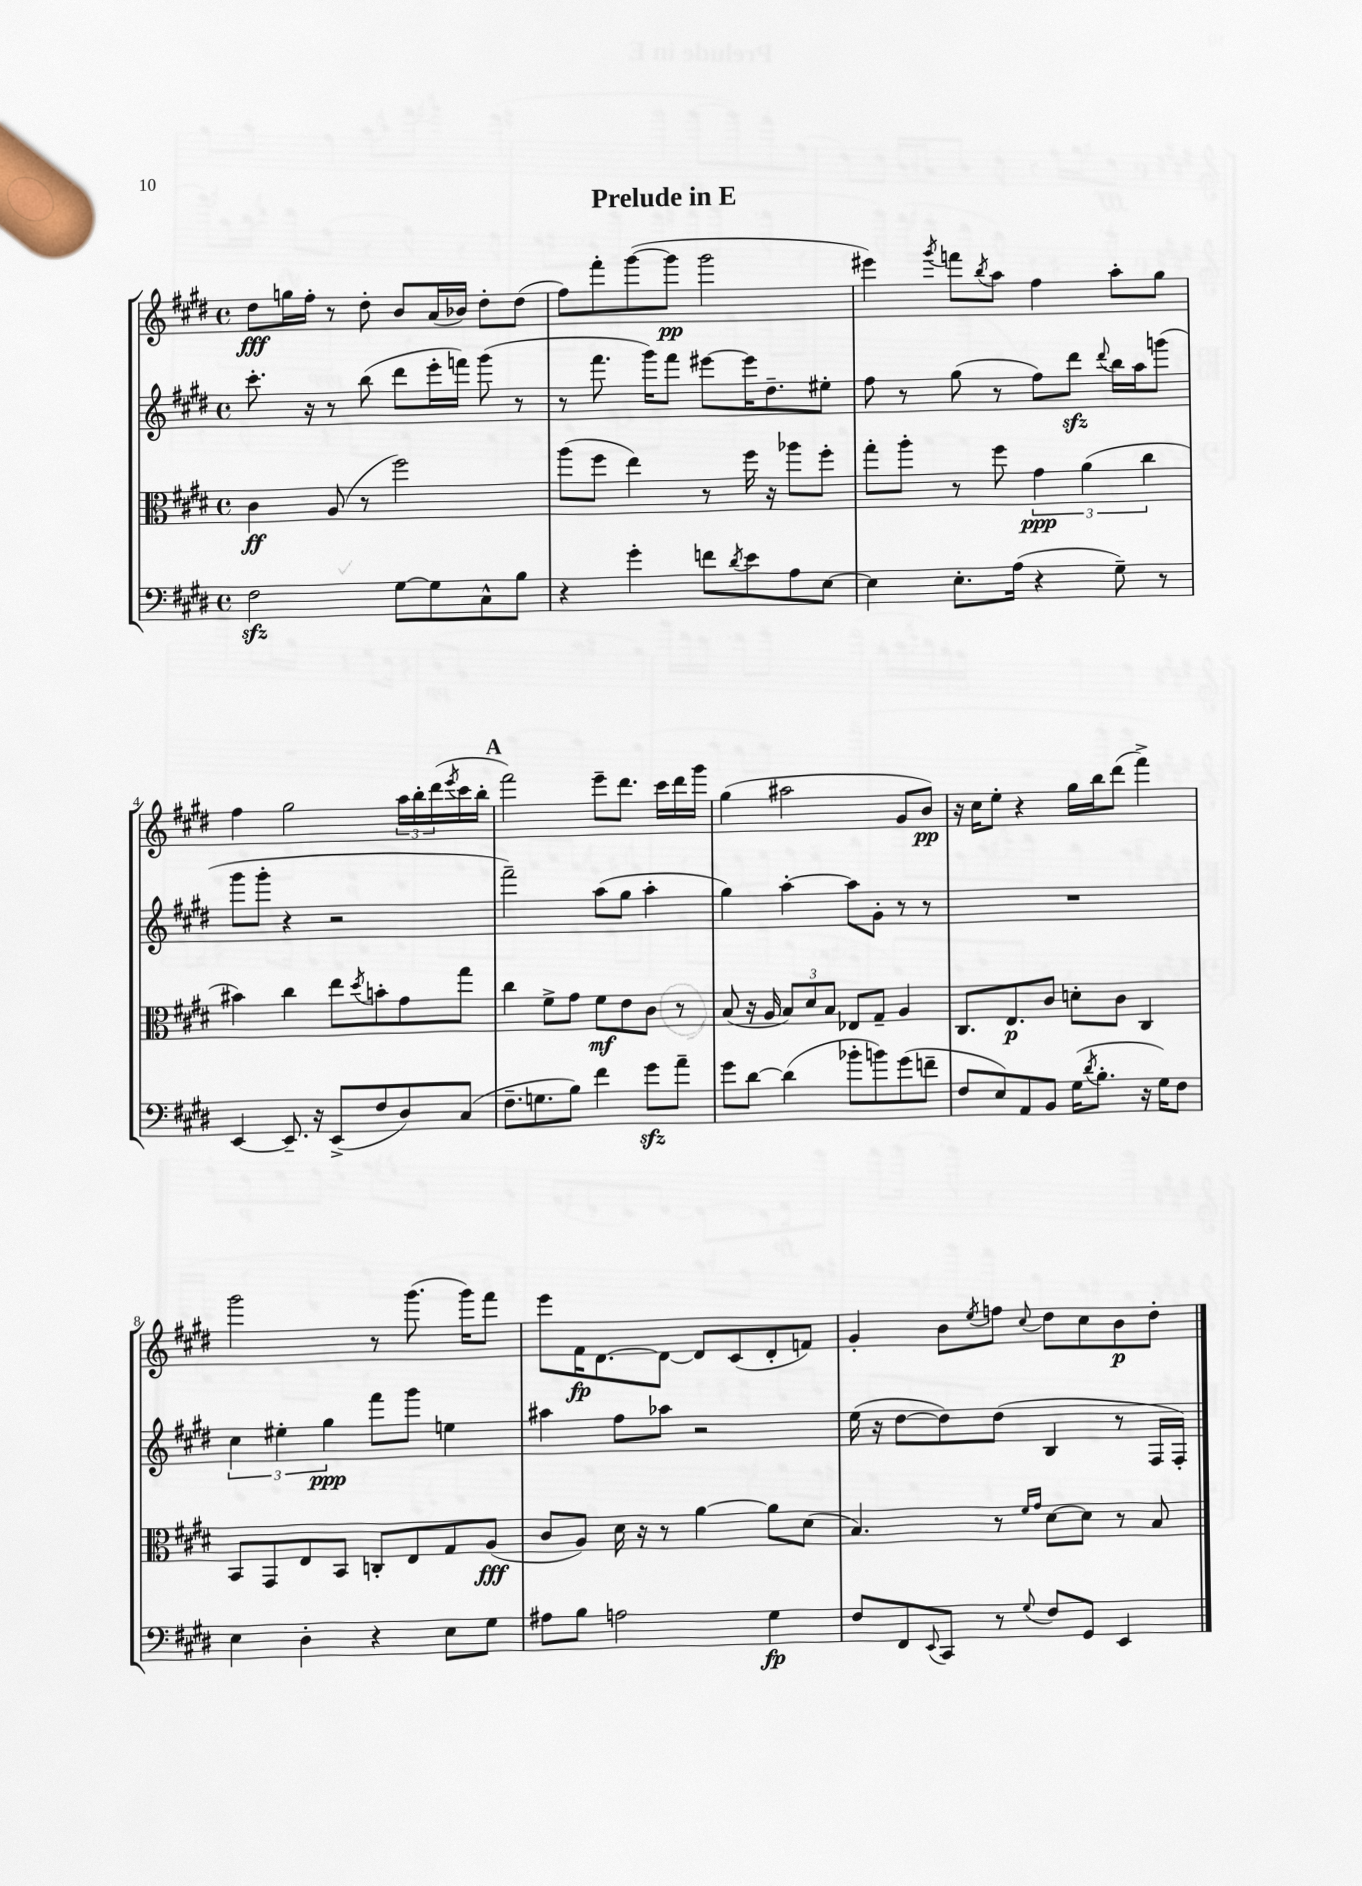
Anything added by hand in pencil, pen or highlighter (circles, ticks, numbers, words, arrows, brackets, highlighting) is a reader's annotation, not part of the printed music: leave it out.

**kern	**dynam	**kern	**dynam	**kern	**dynam	**kern	**dynam
*part4	*part4	*part3	*part3	*part2	*part2	*part1	*part1
*staff4	*staff4	*staff3	*staff3	*staff2	*staff2	*staff1	*staff1
*clefF4	*	*clefC3	*	*clefG2	*	*clefG2	*
*k[f#c#g#d#]	*	*k[f#c#g#d#]	*	*k[f#c#g#d#]	*	*k[f#c#g#d#]	*
*M4/4	*	*M4/4	*	*M4/4	*	*M4/4	*
*met(c)	*	*met(c)	*	*met(c)	*	*met(c)	*
=1	=1	=1	=1	=1	=1	=1	=1
2F#zz\	.	4c#\	ff	8.ccc#'\	.	8dd#\L	fff
.	.	.	.	.	.	16ggn\L	.
.	.	.	.	16r	.	16ff#'\JJ	.
.	.	(8A/	.	8r	.	8r	.
.	.	8r	.	(8bb\	.	8dd#'\	.
[8G#\L	.	2ff#\)	.	8ddd#\L	.	8b/L	.
8G#\]	.	.	.	16eee'\L	.	(16a/L	.
.	.	.	.	16fffn\JJ)	.	16b-X/JJ)	.
8C#^^\	.	.	.	(8ggg#\	.	8dd#'\L	.
8B\J	.	.	.	8r	.	(8dd#\J	.
=2	=2	=2	=2	=2	=2	=2	=2
4r	.	(8aa\L	.	8r	.	8ff#\L)	.
.	.	8ff#\J	.	8.fff#\	.	8fff#'\	.
4g#'\	.	4ee\)	.	.	.	([8ggg#\	.
.	.	.	.	16ggg#\KL)	.	.	.
.	.	.	.	8fff#\J	.	8ggg#\J]	pp
8fn\L	.	8r	.	[8eee#X\L	.	2ggg#\	.
8qd#/	.	.	.	.	.	.	.
8e\	.	16ff#\	.	16eee#\K]	.	.	.
.	.	16r	.	8.dd#~\	.	.	.
8A\	.	8aa-X\L	.	.	.	.	.
[8E\J	.	8ff#'\J	.	8ee#X'\J	.	.	.
=3	=3	=3	=3	=3	=3	=3	=3
4E\]	.	8gg#'\L	.	8ff#\	.	4eee#X\)	.
.	.	8aa'\J	.	8r	.	.	.
.	.	.	.	.	.	8qggg#/	.
8.E'\L	.	8r	.	(8gg#\	.	8fffn\L	.
.	.	.	.	.	.	8qbb/	.
.	.	8ff#\	.	8r	.	8aa\J	.
(16A\Jk	.	.	.	.	.	.	.
4r	.	6g#\	ppp	8ff#\L)	.	4ff#\	.
.	.	.	.	8ddd#zz\J	.	.	.
.	.	(6a\	.	.	.	.	.
.	.	.	.	8qqddd#/	.	.	.
8G#~\)	.	.	.	16bb\LL	.	8aa'\L	.
.	.	.	.	16aa\J	.	.	.
.	.	6cc#\	.	.	.	.	.
8r	.	.	.	(8gggn\J	.	8gg#\J	.
!!LO:LB:g=z
=4	=4	=4	=4	=4	=4	=4	=4
[4EE/	.	4b#X\)	.	8ggg#\L	.	4ff#\	.
.	.	.	.	8ggg#'\J	.	.	.
8.EE~/]	.	4cc#\	.	4r	.	2gg#\	.
16r	.	.	.	.	.	.	.
(8EE^/L	.	8ee\L	.	2r	.	.	.
.	.	8qdd#/	.	.	.	.	.
8F#/	.	8bn'\	.	.	.	.	.
8D#/)	.	8g#\	.	.	.	24aa\LL	.
.	.	.	.	.	.	24bb'\	.
.	.	.	.	.	.	(24ddd#\	.
.	.	.	.	.	.	8qeee/	.
(8C#/J	.	8gg#\J	.	.	.	16ccc#\	.
.	.	.	.	.	.	16bb'\JJ	.
!!LO:REH:place=s1:t=A
=5	=5	=5	=5	=5	=5	=5	=5
8.F#~\L	.	4cc#\	.	2fff#~\)	.	2fff#\)	.
8.Gn\	.	.	.	.	.	.	.
.	.	8f#^\L	.	.	.	.	.
8B\J)	.	8g#\J	.	.	.	.	.
4f#\	.	8f#\L	mf	(8aa\L	.	8eee~\L	.
.	.	8e\	.	8gg#\J	.	8.ddd#\J	.
8g#zz\L	.	8c#\J	.	4aa'\	.	.	.
.	.	.	.	.	.	16ccc#\LL	.
8a~\J	.	8r	.	.	.	16ddd#\	.
.	.	.	.	.	.	16ggg#\JJ	.
=6	=6	=6	=6	=6	=6	=6	=6
8g#\L	.	(8B/	.	4gg#\)	.	(4gg#\	.
[8d#\J	.	16r	.	.	.	.	.
.	.	16A/	.	.	.	.	.
(4d#\]	.	12B/L)	.	[4aa'\	.	2aa#X\	.
.	.	12d#/	.	.	.	.	.
.	.	12B/J	.	.	.	.	.
8b-X'\L	.	8E-X/L	.	8aa\L]	.	.	.
8bn\)	.	8G#~/J	.	8g#'\J	.	.	.
(8g#\	.	4A/	.	8r	.	8g#/L	.
8fn~\J	.	.	.	8r	.	8b/J)	pp
=7	=7	=7	=7	=7	=7	=7	=7
8F#/L	.	8.C#/L	.	1r	.	16r	.
.	.	.	.	.	.	16cc#\KL	.
8E/)	.	.	.	.	.	8ee'\J	.
.	.	8.E/	p	.	.	.	.
8AA/	.	.	.	.	.	4r	.
8BB/J	.	8c#/J	.	.	.	.	.
(16G#\KL	.	8dn'\L	.	.	.	16gg#\LL	.
8qd#/	.	.	.	.	.	.	.
8.B'\J	.	.	.	.	.	16bb\J	.
.	.	8c#\J	.	.	.	(8ddd#\J	.
16r	.	4C#/	.	.	.	4fff#^\)	.
16G#\KL)	.	.	.	.	.	.	.
8F#\J	.	.	.	.	.	.	.
!!LO:LB:g=z
=8	=8	=8	=8	=8	=8	=8	=8
4E\	.	8BB/L	.	6cc#\	.	2ggg#\	.
.	.	8GG#/	.	.	.	.	.
.	.	.	.	6ee#X'\	.	.	.
4D#'\	.	8E/	.	.	.	.	.
.	.	.	.	6gg#\	ppp	.	.
.	.	8BB/J	.	.	.	.	.
4r	.	8Cn'/L	.	8fff#\L	.	8r	.
.	.	8E/	.	8ggg#\J	.	(8.ggg#\	.
8E\L	.	8G#/	.	4een\	.	.	.
.	.	.	.	.	.	16ggg#\KL)	.
8G#\J	.	(8A/J	fff	.	.	8fff#\J	.
=9	=9	=9	=9	=9	=9	=9	=9
8A#X\L	.	8c#/L	.	4aa#X\	.	8eee\L	.
8B\J	.	8A/J)	.	.	.	16f#\K	fp
.	.	.	.	.	.	[8.d#\	.
2An\	.	16d#\	.	8ff#\L	.	.	.
.	.	16r	.	.	.	.	.
.	.	8r	.	8aa-X\J	.	8d#\J_	.
.	.	[4a\	.	2r	.	8d#/L]	.
.	.	.	.	.	.	(8c#/	.
4G#\	fp	8a\L]	.	.	.	8d#'/	.
.	.	(8d#\J	.	.	.	8fn/J)	.
=10	=10	=10	=10	=10	=10	=10	=10
8F#/L	.	4.B/)	.	(16ee\	.	4g#'/	.
.	.	.	.	16r	.	.	.
8FF#/	.	.	.	[8dd#\L	.	.	.
8qqEE/	.	.	.	.	.	.	.
8CC#/J	.	.	.	8dd#\])	.	8b\L	.
.	.	.	.	.	.	8qee/	.
8r	.	8r	.	(8dd#\J	.	8ffn\J	.
.	.	16qqf#/LL	.	.	.	.	.
8qqG#/	.	16qqg#/JJ	.	.	.	8qqcc#/	.
8F#/L	.	[8d#\L	.	4B/	.	8dd#\L	.
8GG#/J	.	8d#\J]	.	.	.	8cc#\	.
4EE/	.	8r	.	8r	.	8b\	p
.	.	8B/	.	16F#/LL	.	8dd#'\J	.
.	.	.	.	16F#'/JJ)	.	.	.
==	==	==	==	==	==	==	==
*-	*-	*-	*-	*-	*-	*-	*-
